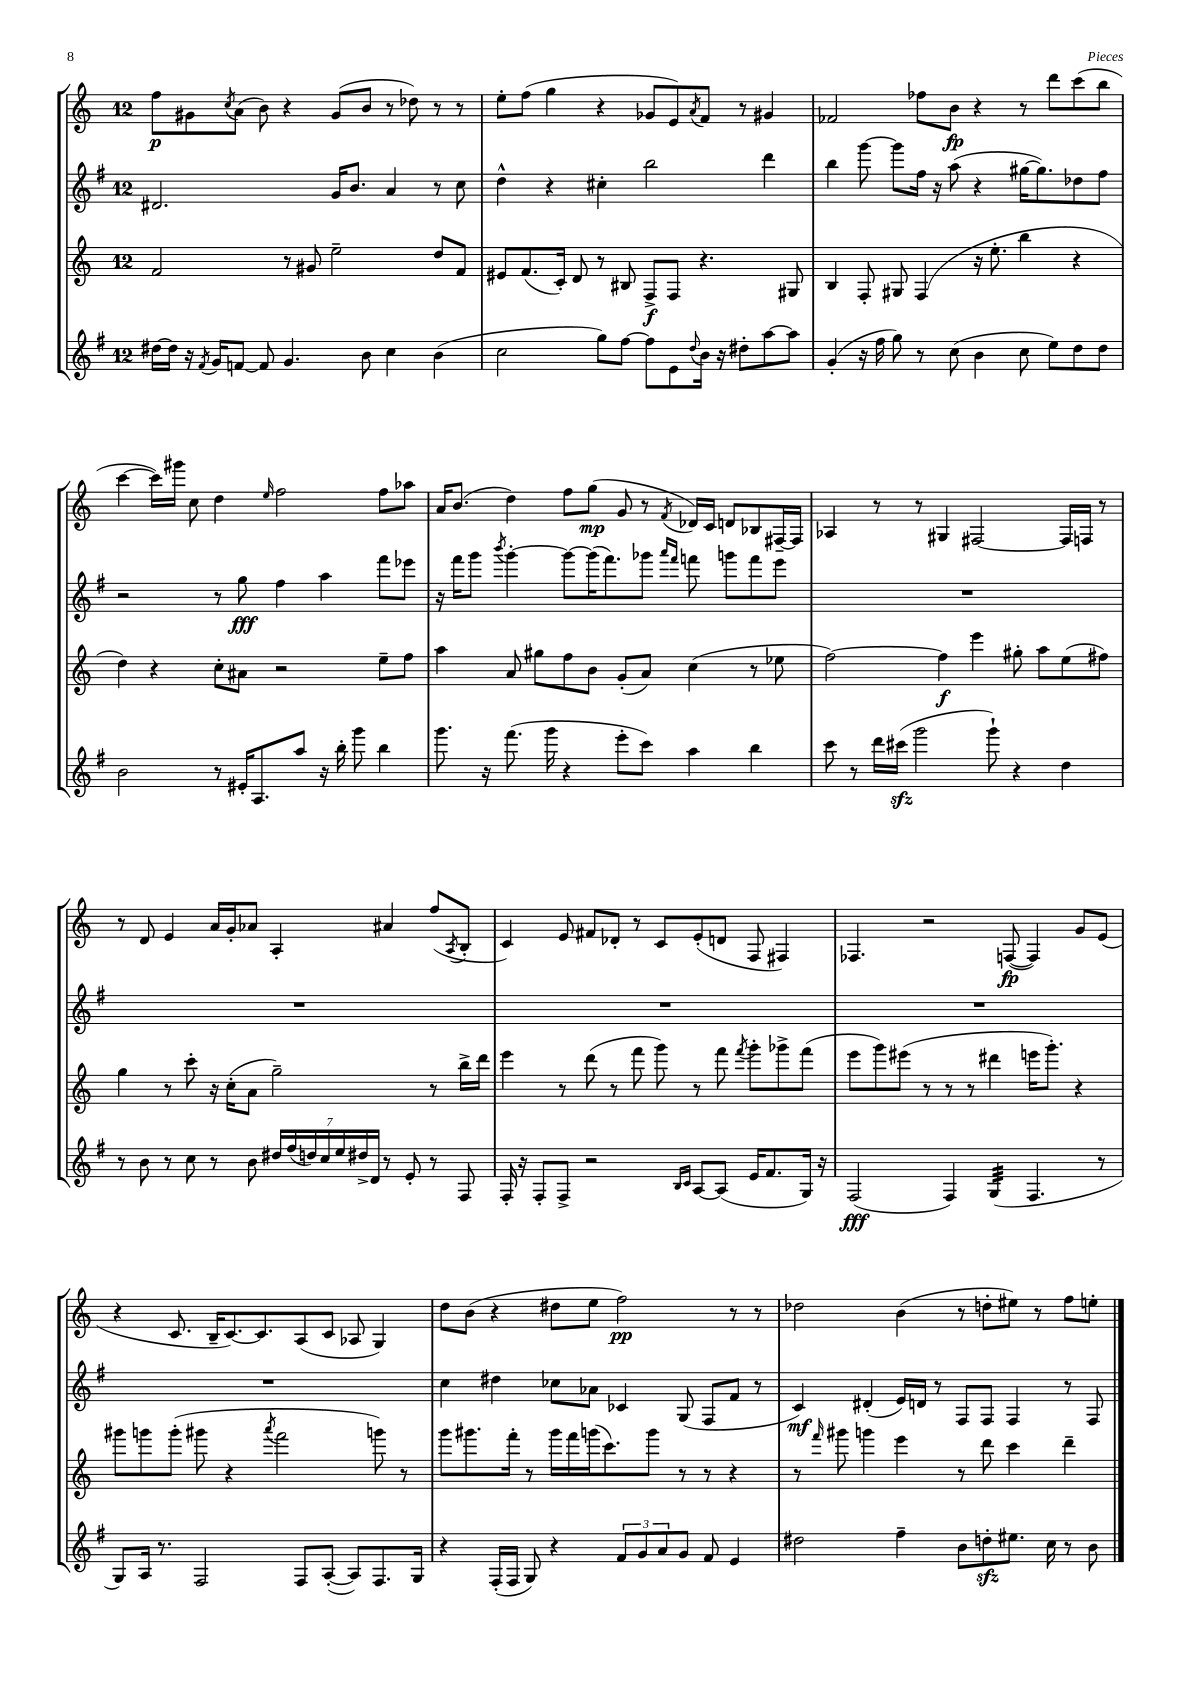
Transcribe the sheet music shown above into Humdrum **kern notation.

**kern	**kern	**kern	**kern
*staff4	*staff3	*staff2	*staff1
*clefG2	*clefG2	*clefG2	*clefG2
*k[f#]	*k[]	*k[f#]	*k[]
*M12/8	*M12/8	*M12/8	*M12/8
[16dd#\LL	2f/	2.d#/	8ff\L
16dd#\]JJ	.	.	.
16r	.	.	8g#\
8qf#/	.	.	.
16g/LK	.	.	.
.	.	.	8qcc/
[8f/J	.	.	(8a\J
8f/]	.	.	8b\)
4.g/	8r	.	4r
.	8g#/	.	.
.	2ee~\	16g/LK	(8g#/L
.	.	8.b/J	.
8b\	.	.	8b/J
4cc\	.	4a/	8r
.	.	.	8dd-\)
(4b\	8dd/L	8r	8r
.	8f/J	8cc\	8r
=	=	=	=
2cc\	8e#/L	4dd^^\	8ee'\L
.	(8.f/	.	(8ff\J
.	.	4r	4gg\
.	16c'/Jk)	.	.
.	8d/	.	.
8gg\L)	8r	4cc#'\	4r
[8ff#\J	8B#/	.	.
8ff#\]L	8F^/L	2bb\	8g-/L
8e\	8F/J	.	8e/)
8qqdd/	.	.	8qa/
16b\Jk	4.r	.	8f/J
16r	.	.	.
8dd#'\L	.	.	8r
[8aa\	.	4ddd\	4g#/
8aa\]J	8G#/	.	.
=	=	=	=
(4g'/	4B/	4bb\	2f-/
16r	8F'/	[8ggg\	.
16ff#\	.	.	.
8gg\)	8G#/	8ggg\]L	.
8r	(4F/	16ff#\Jk	8ff-\L
.	.	16r	.
(8cc\	.	(8aa\	8b\J
4b\	16r	4r	4r
.	8.ee'\	.	.
8cc\	4bb\	[16gg#\LK	8r
.	.	8.gg#\])	.
8ee\L)	.	.	8ddd\L
8dd\	4r	8dd-\	(8ccc\
8dd\J	.	8ff#\J	8bb\J
=	=	=	=
2b\	4dd\)	2r	[4ccc\
.	4r	.	16ccc\]LL)
.	.	.	16ggg#\JJ
.	.	.	8cc\
8r	8cc'\L	8r	4dd\
16e#'/LK	8a#\J	8gg\	.
8.A/	.	.	.
.	.	.	16qqee/
.	2r	4ff#\	2ff\
8aa/J	.	.	.
16r	.	4aa\	.
16bb'\	.	.	.
8ggg\	.	.	.
4bb\	8ee~\L	8fff#\L	8ff\L
.	8ff\J	8eee-\J	8aa-\J
=	=	=	=
8.ggg\	4aa\	16r	16a/LK
.	.	16fff#\LK	(8.b/J
.	.	8ggg\J	.
16r	.	.	.
.	.	8qbbb/	.
(8.fff#\	8a/	[4ggg'\	4dd\)
.	8gg#\L	.	.
16ggg\	.	.	.
4r	8ff\	8ggg\_L	8ff\L
.	8b\J	(16ggg\]K	(8gg\J
.	.	8.fff#\)	.
8eee'\L	(8g'/L	.	8g/
8ccc\J)	8a/J)	8ggg-\J	8r
.	.	16qqaaa/LL	.
.	.	16qqfff#/JJ	8qf/
4aa\	(4cc\	8fff\	16d-/LL)
.	.	.	16c/JJ
.	.	8ggg\L	8d/L
4bb\	8r	8fff\	8B-/
.	8ee-\	8eee\J	[16F#~/L
.	.	.	16F#/]JJ
=	=	=	=
8ccc\	[2ff\)	1.r	4A-/
8r	.	.	.
16ddd\LL	.	.	8r
(16ccc#\JJ	.	.	.
2ggg\	.	.	8r
.	4ff\]	.	4G#/
.	4eee\	.	[2F#/
8ggg`\)	.	.	.
4r	8gg#'\	.	.
.	8aa\L	.	.
4dd\	(8ee\	.	16F#/]LL
.	.	.	16F/JJ
.	8ff#\J)	.	8r
=	=	=	=
8r	4gg\	1.r	8r
8b\	.	.	8d/
8r	8r	.	4e/
8cc\	8ccc'\	.	.
8r	16r	.	16a/LL
.	(16cc'\LK	.	16g'/J
8b\	8a\J	.	8a-/J
28dd#/LL	2gg~\)	.	4A'/
(28ff#/	.	.	.
28dd/)	.	.	.
28cc/	.	.	.
28ee/	.	.	.
28dd#^/	.	.	.
28d/JJ	.	.	.
8r	.	.	4a#/
8e'/	.	.	.
8r	8r	.	(8ff/L
.	.	.	8qA/
8F#/	16bb^\LL	.	8B'/J
.	16ddd\JJ	.	.
=	=	=	=
16F#'/	4eee\	1.r	4c/)
16r	.	.	.
8F#'/L	.	.	.
8F#^/J	8r	.	8e/
2r	(8ddd\	.	8f#/L
.	8r	.	8d-'/J
.	8fff\	.	8r
.	8ggg\)	.	8c/L
16qqB/LL	.	.	.
16qqc/JJ	.	.	.
[8A/L	8r	.	(8e'/
(8A/]J	8fff\	.	8d/J
.	8qfff/	.	.
16e/LK	8ggg'\L	.	8F/
8.f#/	.	.	.
.	8ggg-^\	.	4F#/)
16G/Jk)	(8fff\J	.	.
16r	.	.	.
=	=	=	=
(2F#/	8eee\L	1.r	4.F-/
.	8ggg\)	.	.
.	(8eee#\J	.	.
.	8r	.	2r
4F#/)	8r	.	.
.	8r	.	.
(4G/	4ddd#\	.	.
.	.	.	([8F/
4.F#/	16eee\LK	.	4F/])
.	8.ggg'\J)	.	.
.	4r	.	8g/L
8r	.	.	(8e/J
=	=	=	=
8G/L)	8ggg#\L	1.r	4r
16A/Jk	8ggg\	.	.
8.r	.	.	.
.	(8ggg'\J	.	8.c/
2F#/	8ggg#\	.	.
.	.	.	16B~/LK
.	4r	.	[8.c/)
.	.	.	8.c/]
.	8qaaa/	.	.
.	2fff\	.	.
8F#/L	.	.	(8A/
([8A'/J	.	.	8c/J
8A/]L)	.	.	8A-/
8.F#/	8ggg\)	.	4G/)
.	8r	.	.
16G/Jk	.	.	.
=	=	=	=
4r	8ggg\L	4cc\	8dd\L
.	8.ggg#\	.	(8b\J
(16F#'/LL	.	4dd#\	4r
16F#/JJ	16fff'\Jk	.	.
8G/)	8r	.	.
4r	16ggg#\LL	8cc-\L	8dd#\L
.	16fff\	.	.
.	(16ggg\J	8a-\J	8ee\J
.	8.ccc\)	.	.
12f#/L	.	4c-/	2ff\)
12g/	.	.	.
.	8ggg\J	.	.
12a/	.	.	.
8g/J	8r	(8G/	.
8f#/	8r	8F#/L	.
4e/	4r	8f#/J	8r
.	.	8r	8r
=	=	=	=
2dd#\	8r	4c/)	2dd-\
.	16qqfff/	.	.
.	8ggg#\	.	.
.	4ggg\	(4d#'/	.
4ff#~\	4eee\	16e/LL)	(4b\
.	.	16d/JJ	.
.	.	8r	.
8b\L	8r	8F#/L	8r
8dd'\	8ddd\	8F#/J	8dd'\L
8.ee#\J	4ccc\	4F#/	8ee#\J)
.	.	.	8r
16cc\	.	.	.
8r	4ddd~\	8r	8ff\L
8b\	.	8F#/	8ee'\J
==	==	==	==
*-	*-	*-	*-
